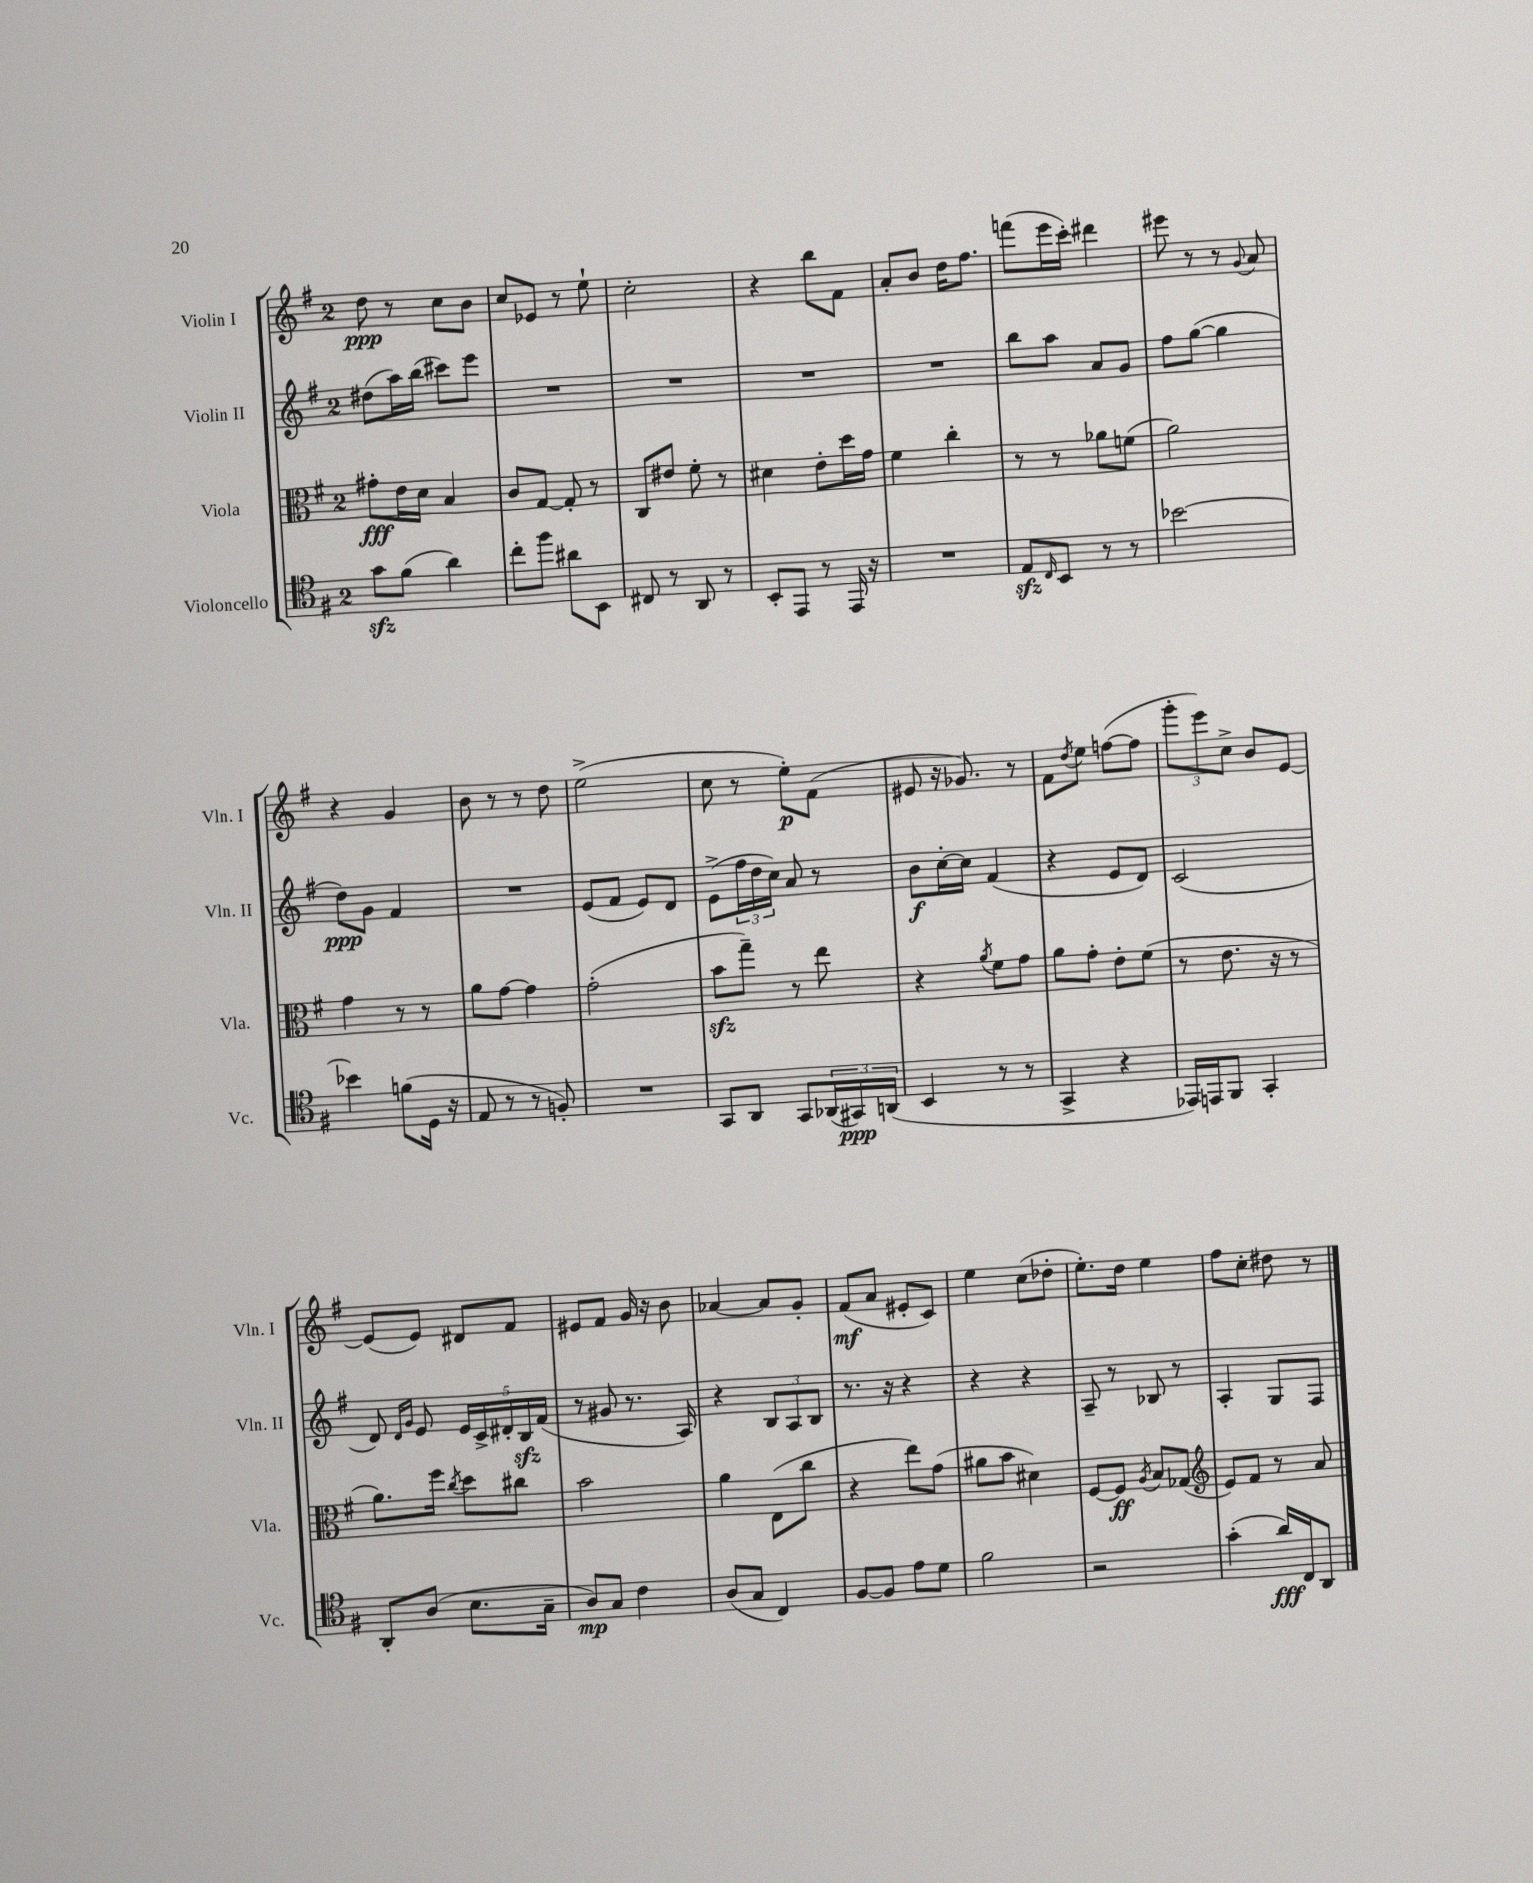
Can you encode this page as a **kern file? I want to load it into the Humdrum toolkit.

**kern	**kern	**kern	**kern
*staff4	*staff3	*staff2	*staff1
*clefC4	*clefC3	*clefG2	*clefG2
*k[f#]	*k[f#]	*k[f#]	*k[f#]
*M2/4	*M2/4	*M2/4	*M2/4
8g\L	8g#'\L	(8dd#\L	8dd\
(8f#\J	16e\L	16aa\L)	8r
.	16d\JJ	(16bb\JJ	.
4a\)	4B/	8ccc#\L)	8cc\L
.	.	8eee\J	8b\J
=	=	=	=
8cc'\L	8c/L	2r	8cc/L
8ff#\J	[8G/J	.	8e-/J
8a#\L	8G'/]	.	8r
8BB\J	8r	.	8ee`\
=	=	=	=
8C#/	8C/L	2r	2cc'\
8r	8e#/J	.	.
8AA/	8f#'\	.	.
8r	8r	.	.
=	=	=	=
8BB'/L	4d#\	2r	4r
8EE/J	.	.	.
8r	8e'\L	.	8bb\L
16EE/	16dd\L	.	8f#\J
16r	16g\JJ	.	.
=	=	=	=
2r	4f#\	2r	8a'/L
.	.	.	8b/J
.	4cc'\	.	16dd\LK
.	.	.	8.ff#\J
=	=	=	=
8E/L	8r	8bb\L	(8fff\L
16qqC/	.	.	.
8BB/J	8r	8aa\J	16eee\L
.	.	.	16ccc'\JJ)
8r	8a-\L	8a/L	4ddd#\
8r	(8f\J	8g/J	.
=	=	=	=
[2b-\	2a\)	8ff#\L	8eee#\
.	.	([8gg\J	8r
.	.	4gg\]	8r
.	.	.	8qqg/
.	.	.	8a/
=	=	=	=
4b-\]	4g\	8dd\L)	4r
.	.	8g\J	.
(8f\L	8r	4f#/	4g/
16D\Jk	8r	.	.
16r	.	.	.
=	=	=	=
8E/	8a\L	2r	8b\
8r	[8g\J	.	8r
8r	4g\]	.	8r
8F'/)	.	.	8dd\
=	=	=	=
2r	(2g'\	(8e/L	(2ee^\
.	.	8f#/J	.
.	.	8e/L)	.
.	.	8d/J	.
=	=	=	=
8GG/L	8b\L	(8e^\L	8cc\
8AA/J	8gg~\J)	24ff#\L	8r
.	.	24dd\	.
.	.	24cc\JJ)	.
8GG/L	8r	8a/	8ee'\L)
(24AA-/L	8ee\	8r	(8f#\J
24GG#/)	.	.	.
(24AA/JJ	.	.	.
=	=	=	=
4BB/	4r	8b\L	8e#/
.	.	[16cc'\L	16r
.	.	16cc\]JJ	8.g-/)
.	8qa/	.	.
8r	8f#\L	(4f#/	.
8r	8g\J	.	8r
=	=	=	=
4GG^/	8a\L	4r	8f#\L
.	.	.	8qdd/
.	8g'\J	.	8ee\J
4r	8e'\L	8e/L	([8ff\L
.	(8f#\J	8d/J)	8ff\]J
=	=	=	=
16EE-/LL)	8r	(2c/	12ggg'\L
16EE/J	.	.	.
.	.	.	12eee\)
8FF#/J	8.e\	.	.
.	.	.	12cc^\J
4GG'/	.	.	8b/L
.	16r	.	.
.	8r	.	[8e/J
=	=	=	=
8AA'/L	8.a\L)	8d/)	(8e/]L
.	.	16qqd/LL	.
.	.	16qqg/JJ	.
(8A/J	.	8e/	8e/J)
.	16ff#\Jk	.	.
.	8qcc/	.	.
8.B\L	8dd\L	20e/LL	8d#/L
.	.	20c^/	.
.	.	20d#'/	.
.	8cc#\J	.	8f#/J
.	.	20B/	.
16G~\Jk	.	.	.
.	.	(20f#/JJ	.
=	=	=	=
8A/L)	2b\	8r	8e#/L
8G/J	.	8g#/	8f#/J
4c\	.	8.r	16g/
.	.	.	16r
.	.	.	8b\
.	.	16A/)	.
=	=	=	=
(8A/L	4a\	4r	[4a-/
8G/J	.	.	.
4C/)	(8E\L	12B/L	8a-/]L
.	.	12A/	.
.	8cc\J	.	8g'/J
.	.	12B/J	.
=	=	=	=
[8F#/L	4r	8.r	(8f#/L
8F#/]J	.	.	8a/J
.	.	16r	.
8e\L	8ee\L)	4r	8e#'/L
8d\J	(8g\J	.	8c/J)
=	=	=	=
2f#\	8a#\L	4r	4ee\
.	8b\J	.	.
.	4d#\)	4r	(8cc\L
.	.	.	8dd-'\J
=	=	=	=
2r	[8F#/L	8A~/	8.ee'\L)
.	8F#/]J	8r	.
.	.	.	16dd\Jk
.	8qA/	.	.
.	8B/L	8B-/	4ee\
.	(8G-/J	8r	.
=	=	=	=
*	*clefG2	*	*
(4g'\	8e/L)	4A'/	8ff#\L
.	8f#/J	.	8cc'\J
16a/LL)	8r	8G/L	8dd#\
16C/J	.	.	.
8AA/J	8a/	8F#/J	8r
==	==	==	==
*-	*-	*-	*-
